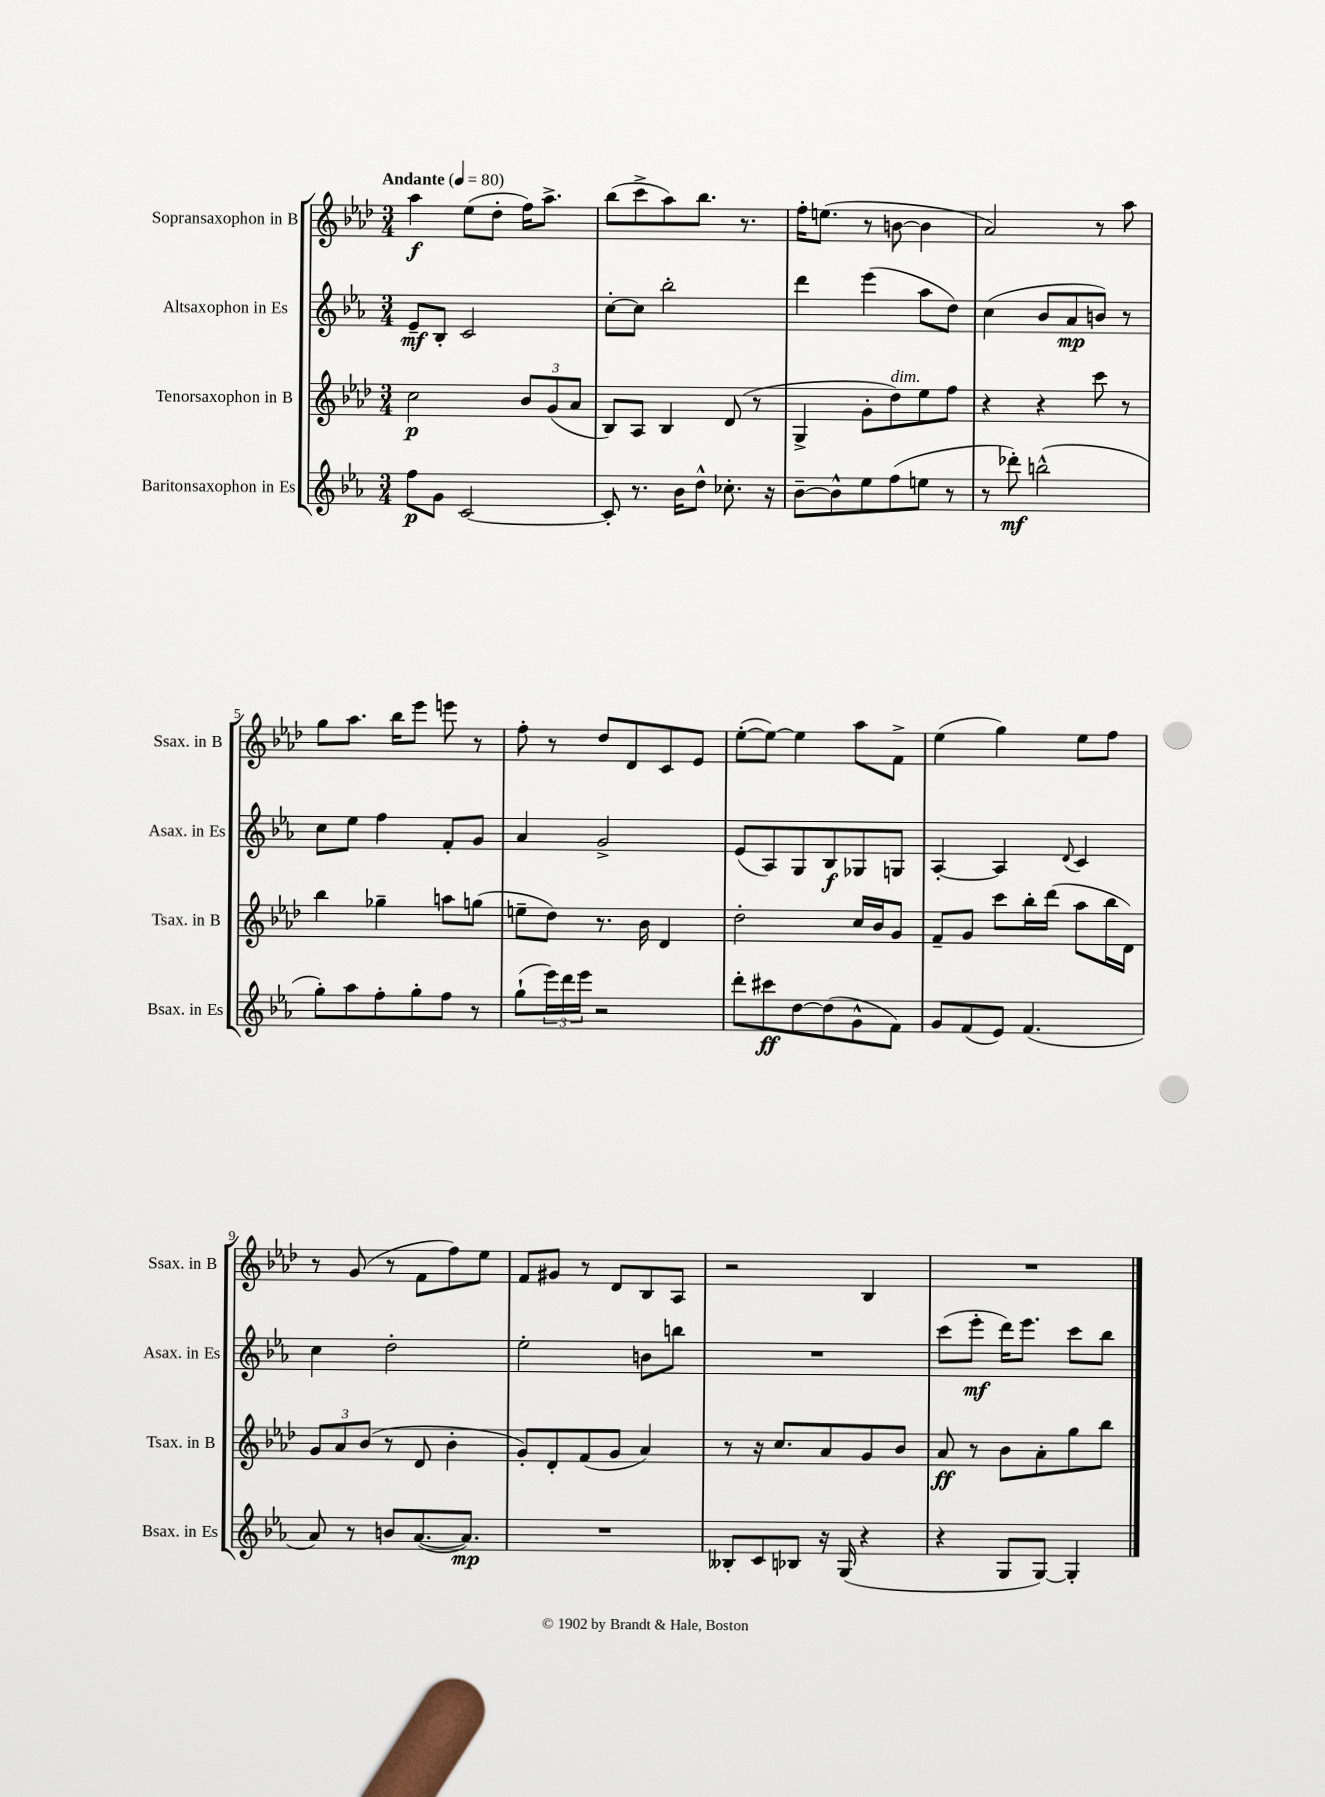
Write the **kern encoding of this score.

**kern	**dynam	**kern	**dynam	**kern	**dynam	**kern	**dynam
*part4	*part4	*part3	*part3	*part2	*part2	*part1	*part1
*staff4	*staff4	*staff3	*staff3	*staff2	*staff2	*staff1	*staff1
*I"Baritonsaxophon in Es	*	*I"Tenorsaxophon in B	*	*I"Altsaxophon in Es	*	*I"Sopransaxophon in B	*
*I'Bsax. in Es	*	*I'Tsax. in B	*	*I'Asax. in Es	*	*I'Ssax. in B	*
*clefG2	*	*clefG2	*	*clefG2	*	*clefG2	*
*k[b-e-a-]	*	*k[b-e-a-d-]	*	*k[b-e-a-]	*	*k[b-e-a-d-]	*
*M3/4	*	*M3/4	*	*M3/4	*	*M3/4	*
*MM80	*	*MM80	*	*MM80	*	*MM80	*
=1	=1	=1	=1	=1	=1	=1	=1
!	!	!	!	!	!	!LO:TX:a:B:t=Andante	!
8ff\L	p	2cc\	p	8e-~/L	mf	4aa-\	f
8g\J	.	.	.	8B-'/J	.	.	.
[2c/	.	.	.	2c/	.	(8ee-\L	.
.	.	.	.	.	.	8dd-'\J	.
.	.	12b-/L	.	.	.	16ff\KL)	.
.	.	.	.	.	.	8.aa-^\J	.
.	.	(12g/	.	.	.	.	.
.	.	12a-/J	.	.	.	.	.
=2	=2	=2	=2	=2	=2	=2	=2
8c'/]	.	8B-/L)	.	[8cc'\L	.	(8bb-\L	.
8.r	.	8A-/J	.	8cc\J]	.	8ccc^\	.
.	.	4B-/	.	2bb-'\	.	8aa-\)	.
16b-\KL	.	.	.	.	.	.	.
8dd^^\J	.	.	.	.	.	8.bb-\J	.
8.cc-X'\	.	(8d-/	.	.	.	.	.
.	.	.	.	.	.	8.r	.
.	.	8r	.	.	.	.	.
16r	.	.	.	.	.	.	.
=3	=3	=3	=3	=3	=3	=3	=3
[8b-~\L	.	4G^/	.	4ddd\	.	16ff'\KL	.
.	.	.	.	.	.	(8.een\J	.
8b-^^\]	.	.	.	.	.	.	.
8ee-\	.	8g'\L	.	(4eee-\	.	8r	.
!	!	!LO:TX:a:i:t=dim.	!	!	!	!	!
(8ff\	.	8dd-\)	.	.	.	[8bn\	.
8een\J	.	8ee-\	.	8aa-\L	.	4b\]	.
8r	.	8ff\J	.	8dd\J)	.	.	.
=4	=4	=4	=4	=4	=4	=4	=4
8r	.	4r	.	(4cc\	.	2a-/)	.
8ddd-X'\)	mf	.	.	.	.	.	.
(2bbn^^\	.	4r	.	8b-/L	.	.	.
.	.	.	.	8a-/	mp	.	.
.	.	8ccc\	.	8bn/J)	.	8r	.
.	.	8r	.	8r	.	8aa-\	.
!!LO:LB:g=z
=5	=5	=5	=5	=5	=5	=5	=5
8gg'\L)	.	4bb-\	.	8cc\L	.	8gg\L	.
8aa-\	.	.	.	8ee-\J	.	8.aa-\J	.
8ff'\	.	4gg-X~\	.	4ff\	.	.	.
.	.	.	.	.	.	16bb-\KL	.
8gg'\	.	.	.	.	.	8eee-\J	.
8ff\J	.	8aan\L	.	8f'/L	.	8eeen\	.
8r	.	(8ggn\J	.	8g/J	.	8r	.
=6	=6	=6	=6	=6	=6	=6	=6
(8gg`\L	.	8een~\L	.	4a-/	.	8ff'\	.
24eee-\L)	.	8dd-\J)	.	.	.	8r	.
24ddd\	.	.	.	.	.	.	.
24eee-\JJ	.	.	.	.	.	.	.
2r	.	8.r	.	2g^/	.	8dd-/L	.
.	.	.	.	.	.	8d-/	.
.	.	16b-\	.	.	.	.	.
.	.	4d-/	.	.	.	8c/	.
.	.	.	.	.	.	8e-/J	.
=7	=7	=7	=7	=7	=7	=7	=7
8ddd'\L	.	2dd-'\	.	(8e-/L	.	([8ee-'\L	.
8ccc#X\	ff	.	.	8A-/)	.	8ee-\J_)	.
[8dd\	.	.	.	8G/	.	4ee-\]	.
(8dd\]	.	.	.	8B-/	f	.	.
8g^^\	.	16cc/LL	.	8G-X/	.	8aa-\L	.
.	.	16b-/J	.	.	.	.	.
8f\J)	.	8g/J	.	8Gn/J	.	8f^\J	.
=8	=8	=8	=8	=8	=8	=8	=8
8g/L	.	8f~/L	.	[4A-'/	.	(4ee-\	.
(8f/	.	8g/J	.	.	.	.	.
8e-/J)	.	8ccc\L	.	4A-/]	.	4gg\)	.
(4.f/	.	16bb-'\L	.	.	.	.	.
.	.	(16ddd-\JJ	.	.	.	.	.
.	.	.	.	8qqd/	.	.	.
.	.	8aa-\L	.	4c/	.	8ee-\L	.
.	.	16bb-\L	.	.	.	8ff\J	.
.	.	16d-\JJ)	.	.	.	.	.
!!LO:LB:g=z
=9	=9	=9	=9	=9	=9	=9	=9
8a-/)	.	12g/L	.	4cc\	.	8r	.
.	.	12a-/	.	.	.	.	.
8r	.	.	.	.	.	(8g/	.
.	.	(12b-/J	.	.	.	.	.
8bn/L	.	8r	.	2dd'\	.	8r	.
([8.a-/	.	8d-/	.	.	.	8f\L	.
.	.	4b-'\	.	.	.	8ff\)	.
8.a-/J])	mp	.	.	.	.	.	.
.	.	.	.	.	.	8ee-\J	.
=10	=10	=10	=10	=10	=10	=10	=10
2.r	.	8g'/L)	.	2ee-'\	.	8f/L	.
.	.	8d-'/	.	.	.	8g#X/J	.
.	.	(8f/	.	.	.	8r	.
.	.	8g/J	.	.	.	8d-/L	.
.	.	4a-/)	.	8bn\L	.	8B-/	.
.	.	.	.	8bbn\J	.	8A-/J	.
=11	=11	=11	=11	=11	=11	=11	=11
8B--X'/L	.	8r	.	2.r	.	2r	.
8c/	.	16r	.	.	.	.	.
.	.	8.cc/L	.	.	.	.	.
8B-X/J	.	.	.	.	.	.	.
16r	.	8a-/	.	.	.	.	.
(16G/	.	.	.	.	.	.	.
4r	.	8g/	.	.	.	4B-/	.
.	.	8b-/J	.	.	.	.	.
=12	=12	=12	=12	=12	=12	=12	=12
4r	.	8a-/	ff	(8ccc\L	.	2.r	.
.	.	8r	.	8eee-'\J	mf	.	.
8G/L	.	8b-\L	.	16ddd\KL)	.	.	.
.	.	.	.	8.eee-\J	.	.	.
[8G/J)	.	8a-'\	.	.	.	.	.
4G'/]	.	8gg\	.	8ccc\L	.	.	.
.	.	8bb-\J	.	8bb-\J	.	.	.
==	==	==	==	==	==	==	==
*-	*-	*-	*-	*-	*-	*-	*-
